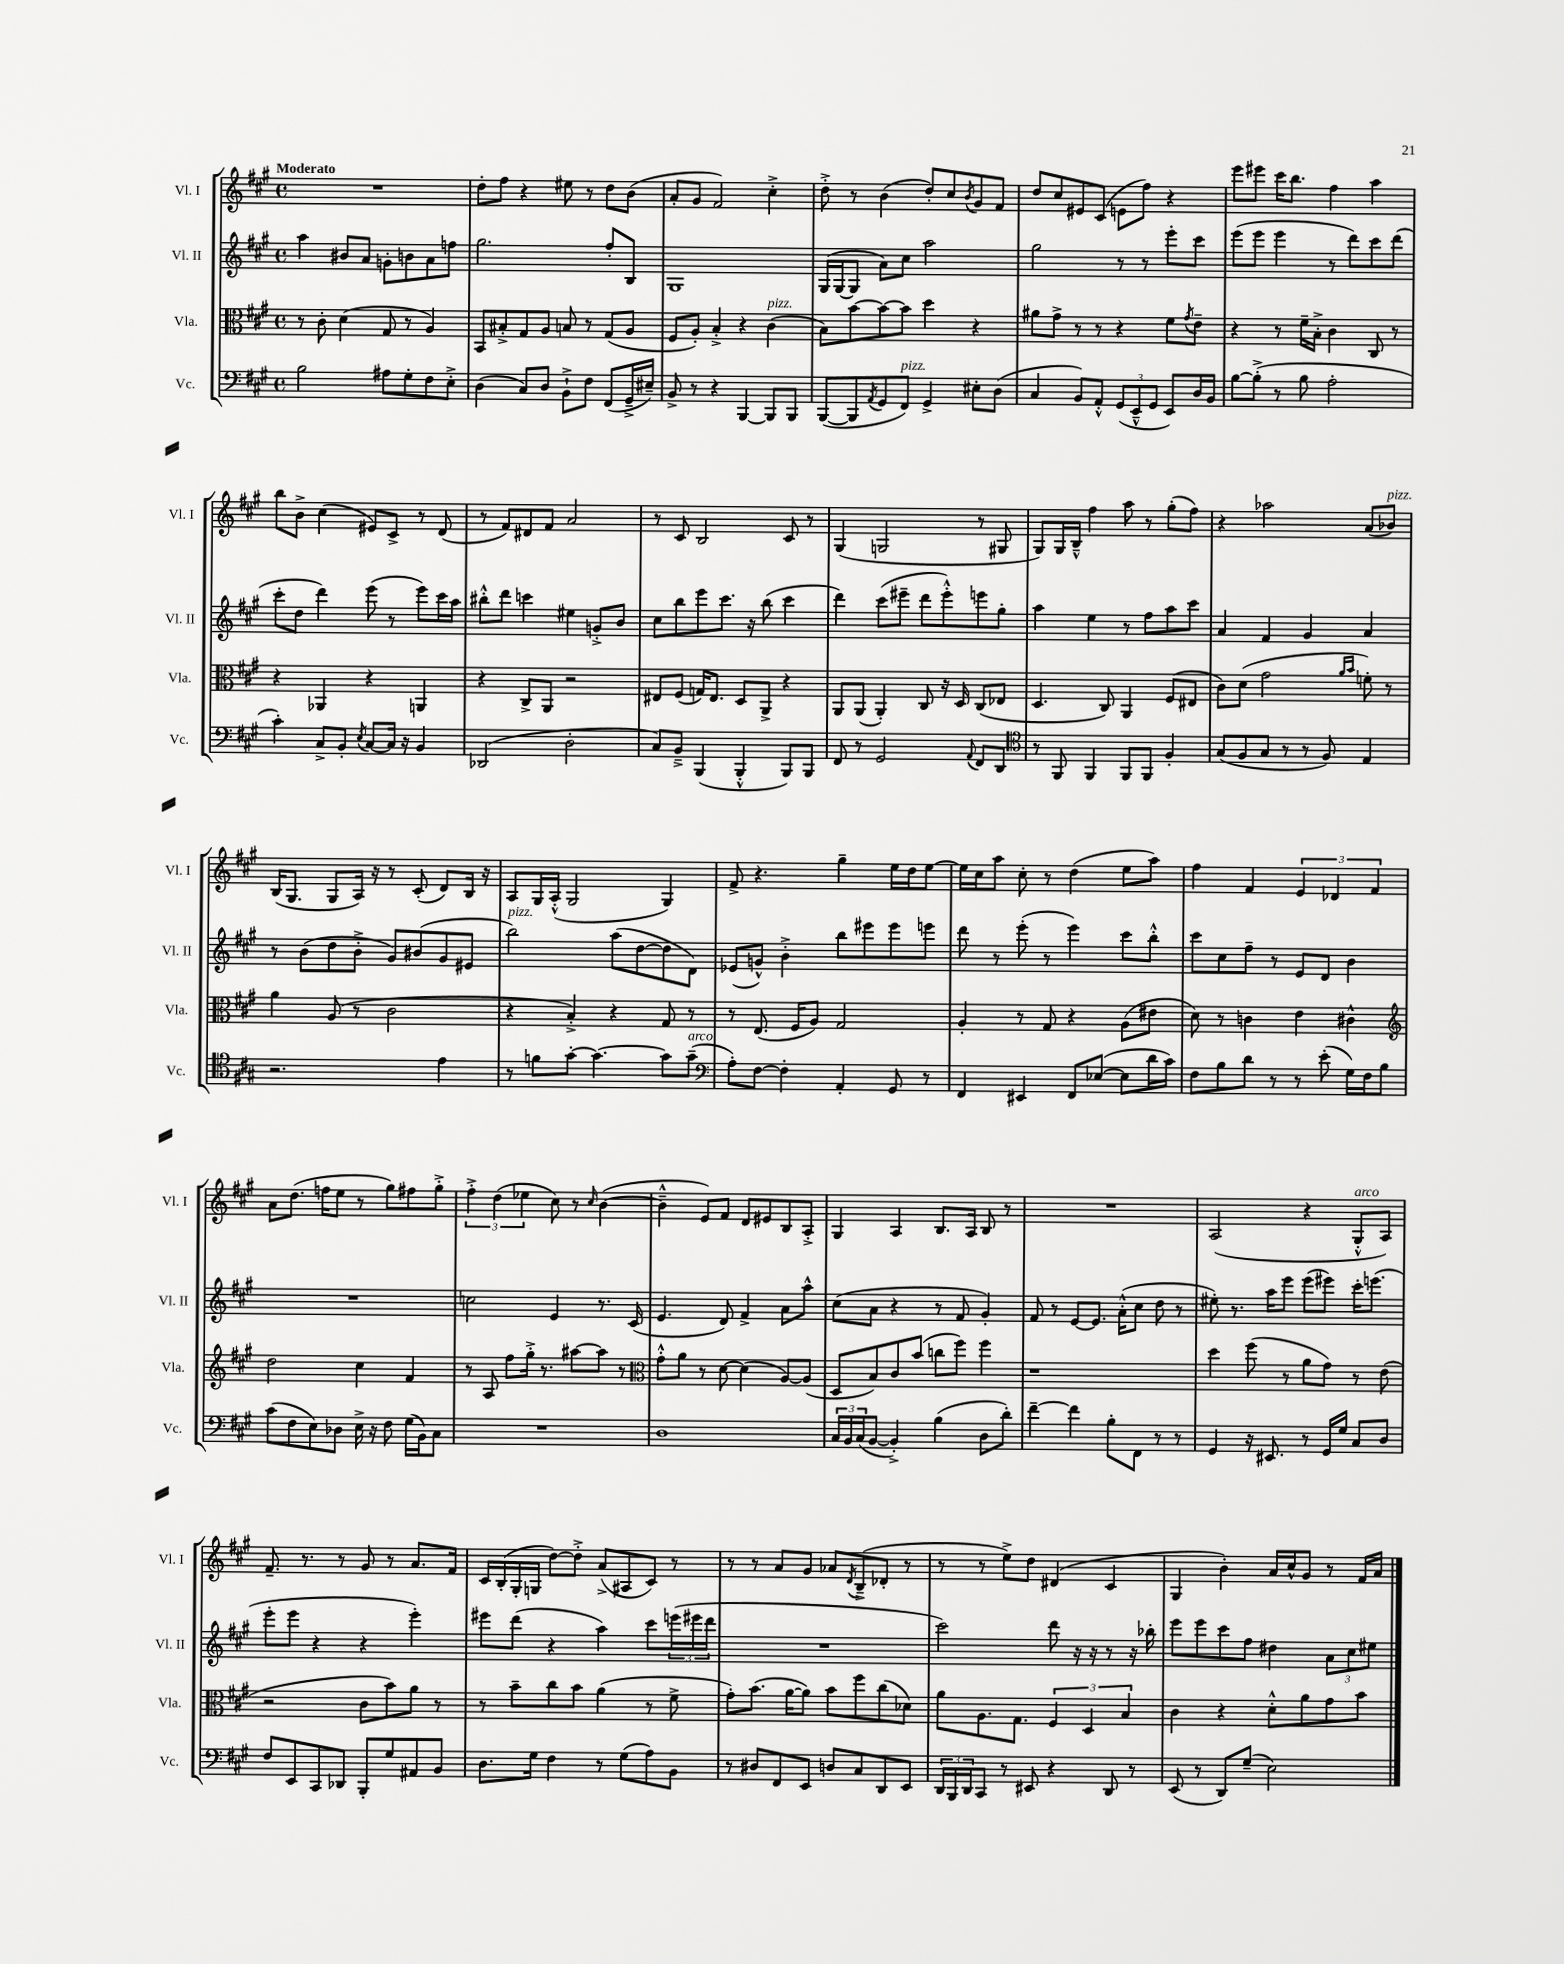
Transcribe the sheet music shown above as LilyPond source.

<<
\new StaffGroup <<
\new Staff = "s0" \with { instrumentName = "Vl. I" shortInstrumentName = "Vl. I" } {
    \clef treble \key a \major \defaultTimeSignature \time 4/4 \tempo "Moderato"
    R1 |
    d''8-. fis''8 r4 eis''8 r8 d''8 b'8( |
    a'8-. gis'8 fis'2) cis''4-.-> |
    d''8-.-> r8 b'4( d''8-.) cis''8 \acciaccatura { b'8 } gis'8 fis'8 |
    d''8 cis''8 eis'8 cis'8( e'8 fis''8) r4 |
    e'''8 eis'''8 cis'''16 b''8. fis''4 a''4 |
    b''8 b'8-> cis''4( eis'8) cis'8-> r8 d'8( |
    r8 fis'8) dis'8 fis'8 a'2 |
    r8 cis'8 b2 cis'8 r8 |
    gis4( g2 r8 gis8 |
    gis8) gis16 b16---^ fis''4 a''8 r8 gis''8-.( fis''8) |
    r4 aes''2 a'8( bes'8^\markup { \italic "pizz." }) |
    b16( gis8. gis8 a16) r16 r8 cis'8-.( d'8) b16 r16 |
    a8 gis16 a16-.-^( gis2 gis4) |
    fis'8-> r4. gis''4-- e''16 d''16 e''8~ |
    e''16 cis''16 a''8 cis''8-. r8 d''4( e''8 a''8) |
    fis''4 fis'4 \tuplet 3/2 { e'4 des'4 fis'4 } |
    a'8 d''8.( f''16 e''8 r8 gis''8) fis''8 gis''8-.-> |
    \tuplet 3/2 { fis''4-.-> d''4( ees''4 } cis''8) r8 \grace { cis''16 } b'4~( |
    b'4---^ e'8) fis'8 d'8 eis'8 b8 a8-.-> |
    gis4 a4 b8. a16 b8 r8 |
    R1 |
    a2( r4 gis8-.-^^\markup { \italic "arco" } a8) |
    fis'8.-- r8. r8 gis'8 r8 a'8. fis'16 |
    cis'16 b16-.( gis16-. g16 d''8~) d''8-.-> a'8->( ais8 cis'8) r8 |
    r8 r8 a'8 gis'8 aes'8 \acciaccatura { d'8 } b8--->( des'8-. r8 |
    r8 r8 e''8->) d''8 dis'4( cis'4 |
    gis4 b'4-.) a'16 cis''16-^ gis'8 r8 fis'16 a'16 \bar "|." |
}
\new Staff = "s1" \with { instrumentName = "Vl. II" shortInstrumentName = "Vl. II" } {
    \clef treble \key a \major \defaultTimeSignature \time 4/4
    a''4 bis'8 a'8 g'8-. b'8 a'8 f''8 |
    gis''2. fis''8-. b8 |
    gis1 |
    gis16( gis16~ gis8 a'8) cis''8 a''2 |
    gis''2 r8 r8 e'''8-. cis'''8 |
    e'''8( e'''8 e'''4 r8 d'''8) cis'''8 d'''8( |
    cis'''8-. d''8 d'''4) e'''8( r8 e'''8) cis'''16 a''16 |
    bis''8-.-^ d'''8 c'''4 eis''4 g'8-.-> b'8 |
    cis''8 b''8 e'''8 cis'''8. r16 b''8( cis'''4 |
    d'''4) cis'''8( eis'''8-- d'''8 eis'''8-.-^) e'''8 gis''8-. |
    a''4 e''4 r8 fis''8 a''8 cis'''8 |
    a'4 fis'4 gis'4 a'4 |
    r8 b'8( d''8 b'8-.-> gis'8) bis'8( gis'8 eis'8 |
    b''2^\markup { \italic "pizz." }) a''8( d''8~ d''8 d'8) |
    ees'8( g'8-^) b'4-.-> b''8 eis'''8 eis'''8 e'''8 |
    d'''8 r8 e'''8-.( r8 e'''4) cis'''8 b''8-.-^ |
    cis'''8 cis''8 fis''8-- r8 e'8 d'8 b'4 |
    R1 |
    c''2 e'4 r8. cis'16( |
    e'4. d'8) fis'4-> a'8 a''8-^ |
    cis''8( a'8 r4 r8 fis'8 gis'4-.) |
    fis'8 r8 e'8~ e'8. a'16-.-^( cis''8 d''8 r8 |
    eis''8-.) r8. a''16 e'''8 e'''8( eis'''8) cis'''16-. e'''8.( |
    e'''8-. e'''8 r4 r4 e'''4-.) |
    eis'''8 d'''8( r4 a''4) cis'''8 \tuplet 3/2 { e'''16( eis'''16 d'''16 } |
    R1 |
    cis'''2) d'''8 r16 r16 r8 r16 bes''16-. |
    e'''8 e'''8 cis'''8 fis''8 dis''4 \tuplet 3/2 { a'8 cis''8 eis''8 } \bar "|." |
}
\new Staff = "s2" \with { instrumentName = "Vla." shortInstrumentName = "Vla." } {
    \clef alto \key a \major \defaultTimeSignature \time 4/4
    r8 cis'8-. d'4( gis8 r8 a4) |
    b,8 bis8-.-> gis8 a8 b8 r8 gis8( a8 |
    fis8 a8-.) b4-.-> r4 cis'4^\markup { \italic "pizz." }( |
    b8) b'8~ b'8~ b'8 d''4 r4 |
    ais'8 gis'8-> r8 r8 r4 fis'8 \acciaccatura { gis'8 } e'8-- |
    r4 r8 fis'16-- b16-.-> cis'4 cis8 r8 |
    r4 aes,4 r4 a,4 |
    r4 cis8-> a,8 r2 |
    eis8 fis8( g16) eis8. d8 a,8-> r4 |
    a,8 a,8( a,4-.) cis8 r16 d16 cis8( ees8 |
    d4. cis8) a,4 fis8( eis8 |
    cis'8) d'8( gis'2 \grace { a'16 b'16 } f'8-.) r8 |
    a'4 a8( r8 cis'2 |
    r4 b4-.->) r4 gis8 r8 |
    r8 e8.( fis16 a8) gis2 |
    a4-. r8 gis8 r4 a8( eis'8 |
    d'8) r8 c'4 e'4 cis'4-^ |
    \clef treble d''2 cis''4 fis'4 |
    r8 a8 fis''8 gis''16-.-> r8. ais''8~ ais''8 r8 |
    \clef alto gis'8-.-^ a'8 r8 d'8~ d'4( a8~) a8( |
    d8 b8) cis'8 b'8( c''8 fis''8) fis''4 |
    r1 |
    d''4 fis''8( r8 a'8 gis'8) r8 e'8( |
    r2 cis'8 b'8) a'8 r8 |
    r8 b'8-- cis''8 b'8 a'4( r8 fis'8-> |
    gis'8-.) b'8.( a'16~ a'8) b'8 fis''8 cis''8( des'8) |
    a'8 a8. gis8. \tuplet 3/2 { fis4 d4 b4 } |
    cis'4 r4 d'8-.-^ a'8 gis'8 b'8 \bar "|." |
}
\new Staff = "s3" \with { instrumentName = "Vc." shortInstrumentName = "Vc." } {
    \clef bass \key a \major \defaultTimeSignature \time 4/4
    b2 ais8 gis8-. fis8 e8-.-> |
    d4( cis8) d8 b,8-!-> fis8 fis,8( gis,16---> eis16--) |
    b,8-> r8 r4 b,,4~ b,,8 b,,8 |
    b,,8~( b,,8 \acciaccatura { a,8 } gis,8 fis,8^\markup { \italic "pizz." }) gis,4-> eis8-. d8( |
    cis4 b,8) a,8-.-^ \tuplet 3/2 { gis,8( e,8---^ gis,8 } e,8) d16 b,16 |
    b8~ b8-.->( r8 b8 a2-. |
    cis'4-.) cis8-> b,8-. \acciaccatura { e8 } cis8~ cis16 r16 b,4 |
    des,2( d2-. |
    cis8) b,8---> b,,4( b,,4-.-^ b,,8) b,,8 |
    fis,8 r8 gis,2 \appoggiatura { a,8 } fis,8 d,8 |
    \clef tenor r8 fis,8 fis,4 fis,8 fis,8 fis4-. |
    gis8( fis8 gis8 r8 r8 fis8) e4 |
    r2. e'4 |
    r8 f'8 gis'8~-. gis'4.~ gis'8 gis'8--^\markup { \italic "arco" }( |
    \clef bass a8-.) fis8~ fis4-. a,4-. gis,8 r8 |
    fis,4 eis,4 fis,8 ees8~( ees8 d'16 cis'16) |
    fis8 b8 d'8 r8 r8 e'8-.( gis16) fis16 b8 |
    cis'8( fis8 e8) des8 e16-> r16 fis8 gis16( b,16) cis8 |
    R1 |
    d1 |
    \tuplet 3/2 { cis16 b,16 cis16( } b,8~ b,4-.->) b4( d8 d'8-.) |
    fis'4~-- fis'4 b8-. fis,8 r8 r8 |
    gis,4 r16 eis,8. r8 gis,16 gis16 cis8 d8 |
    fis8 e,8 cis,8 des,8 b,,8-. gis8 ais,8 b,8 |
    d8. gis16 fis4 r8 gis8( a8) b,8 |
    r8 dis8 fis,8 e,8 d8 cis8 d,8 e,8 |
    \tuplet 3/2 { d,16 b,,16 d,16 } cis,8 r8 eis,8 r4 d,8 r8 |
    e,8( r8 d,8) gis8--( e2) \bar "|." |
}
>>
>>
\layout { \context { \Score \remove "Bar_number_engraver" } }
